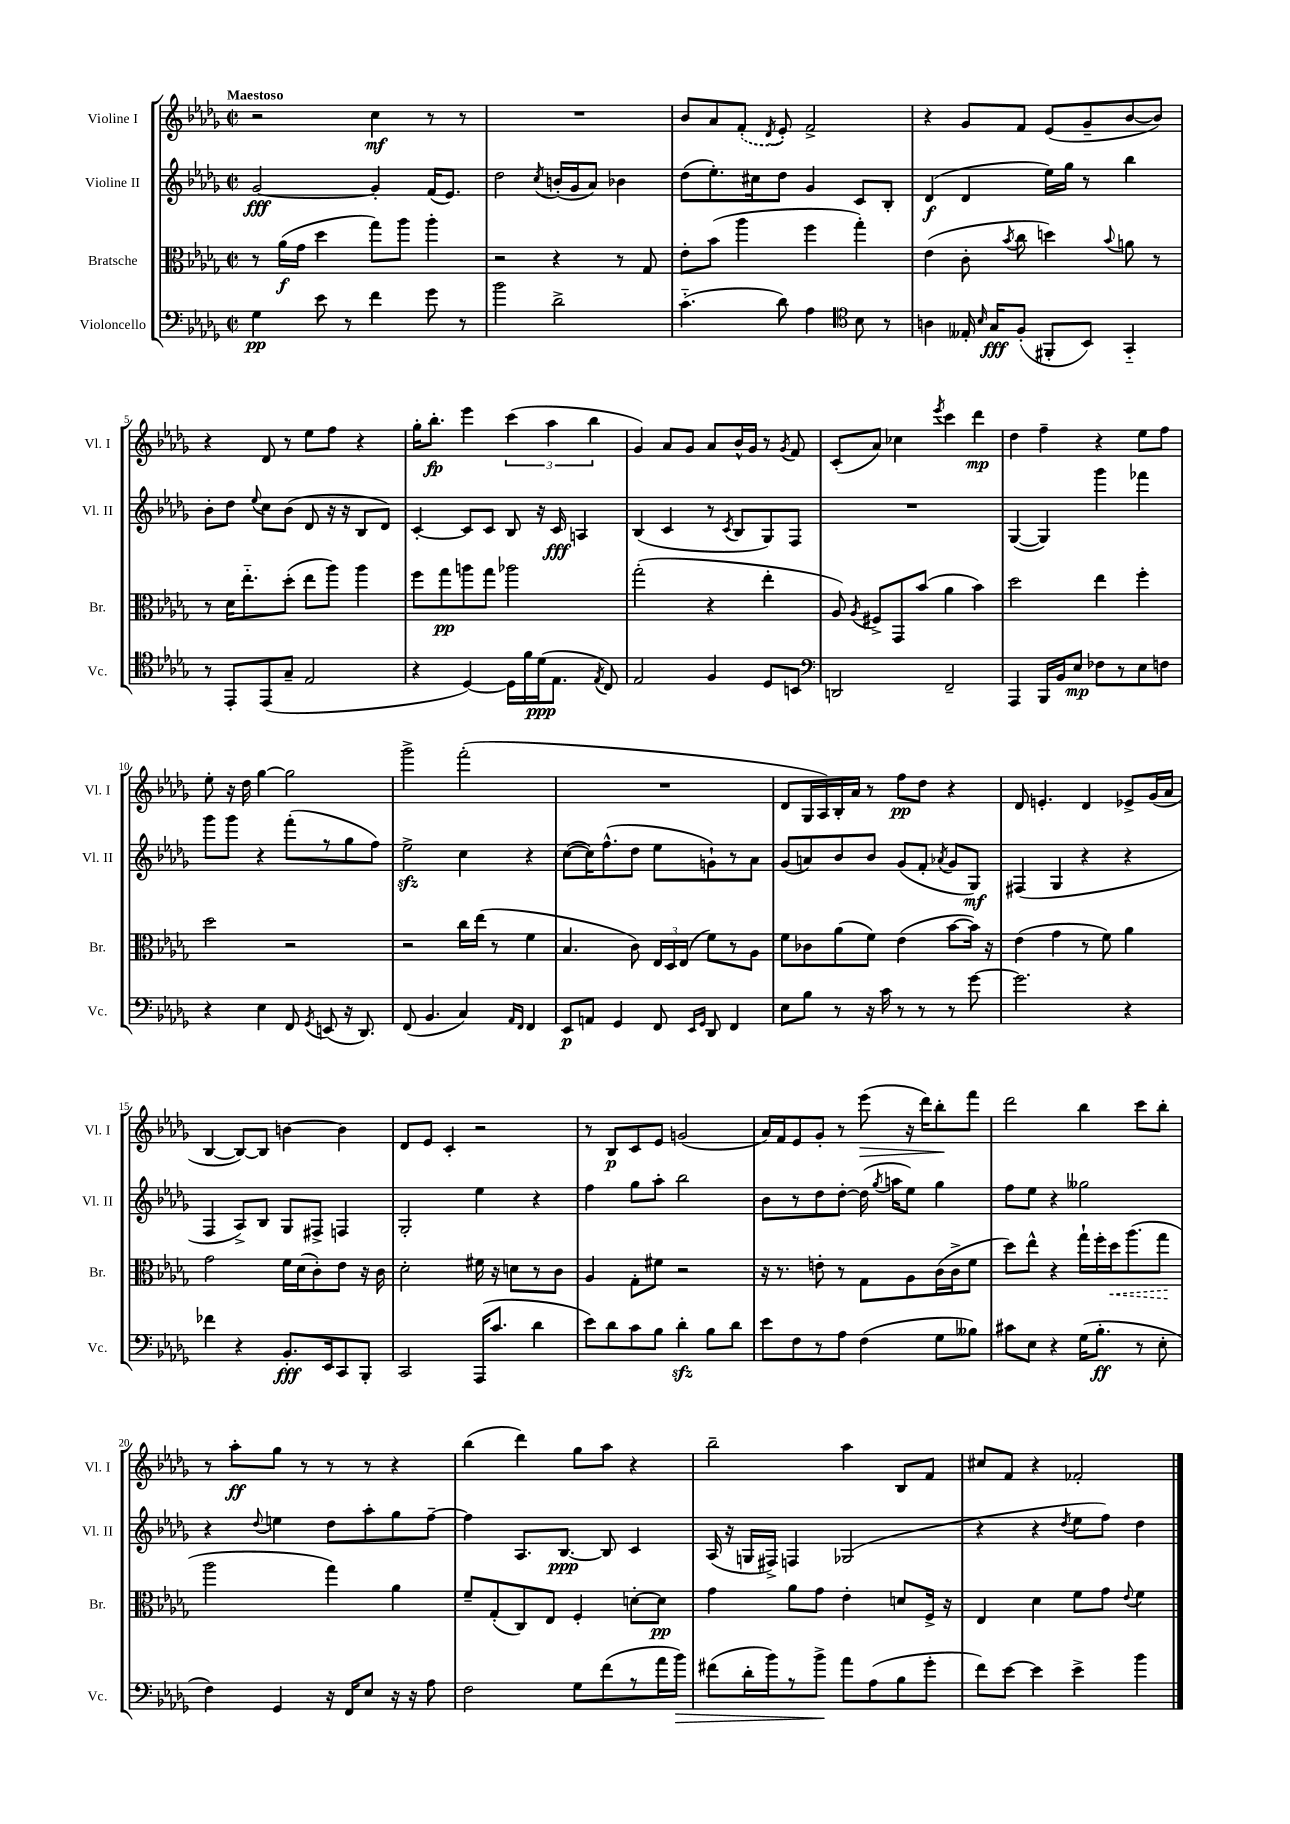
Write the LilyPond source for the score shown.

<<
\new StaffGroup <<
\new Staff = "s0" \with { instrumentName = "Violine I" shortInstrumentName = "Vl. I" } {
    \clef treble \key des \major \defaultTimeSignature \time 2/2 \tempo "Maestoso"
    \autoBeamOff r2 c''4\mf r8 r8 |
    R1 |
    bes'8[ aes'8 \once \slurDashed f'8]-.( \acciaccatura { des'8 } ees'8-.) f'2-> |
    r4 ges'8[ f'8] ees'8[( ges'8-- bes'8~ bes'8]) |
    r4 des'8 r8 ees''8[ f''8] r4 |
    ges''16[-. bes''8.]-.\fp ees'''4 \tuplet 3/2 { c'''4( aes''4 bes''4 } |
    ges'4) aes'8[ ges'8] aes'8[ bes'16-^ ges'16] r8 \acciaccatura { ges'8 } f'8 |
    c'8[-.( aes'8]) ces''4 \acciaccatura { ees'''8 } c'''4 des'''4\mp |
    des''4 f''4-- r4 ees''8[ f''8] |
    ees''8-. r16 des''16 ges''4~ ges''2 |
    ges'''2-> f'''2-.( |
    R1 |
    des'8[ ges16 aes16) bes16-. aes'16] r8 f''8[\pp des''8] r4 |
    des'8 e'4.-. des'4 ees'8[-> ges'16( aes'16] |
    bes4~ bes8[~) bes8] b'4~ b'4 |
    des'8[ ees'8] c'4-. r2 |
    r8 bes8[\p c'8 ees'8] g'2( |
    aes'16[) f'16 ees'8 ges'8]-. r8 ees'''8\>( r16 des'''16[) bes''8-.\! f'''8] |
    des'''2 bes''4 c'''8[ bes''8]-. |
    r8 aes''8[-.\ff ges''8] r8 r8 r8 r4 |
    bes''4( des'''4) ges''8[ aes''8] r4 |
    bes''2-- aes''4 bes8[ f'8] |
    cis''8[ f'8] r4 fes'2-. \bar "|." |
}
\new Staff = "s1" \with { instrumentName = "Violine II" shortInstrumentName = "Vl. II" } {
    \clef treble \key des \major \defaultTimeSignature \time 2/2
    \autoBeamOff ges'2~\fff ges'4-. f'16[( ees'8.]) |
    des''2 \acciaccatura { c''8 } b'16[-.( ges'16 aes'8]) bes'4 |
    des''8[( ees''8.-.) cis''16 des''8] ges'4 c'8[ bes8]-. |
    des'4\f( des'4 ees''16[) ges''16] r8 bes''4 |
    bes'8[-. des''8] \appoggiatura { ees''8 } c''8[ bes'8]( des'8 r16 r16 bes8[ des'8]) |
    c'4~-. c'8[ c'8] bes8 r16 c'16\fff a4 |
    bes4( c'4 r8 \acciaccatura { c'8 } bes8[ ges8) f8] |
    R1 |
    ges4~( ges4) ges'''4 fes'''4 |
    ges'''8[ ges'''8] r4 f'''8[-.( r8 ges''8 f''8]) |
    ees''2->\sfz c''4 r4 |
    c''8[~( c''16) f''8.-^( des''8] ees''8[ g'8-!) r8 aes'8] |
    ges'8[( a'8) bes'8 bes'8] ges'8[( f'8]-. \acciaccatura { aes'8 } ges'8[ ges8]\mf) |
    fis4( ges4 r4 r4 |
    f4 aes8[->) bes8] ges8[ fis8]-> f4 |
    ges2-. ees''4 r4 |
    f''4 ges''8[ aes''8]-. bes''2 |
    bes'8[ r8 des''8 des''8]~-. des''16( \acciaccatura { ges''8 } a''16[ ees''8]) ges''4 |
    f''8[ ees''8] r4 geses''2 |
    r4 \appoggiatura { des''8 } e''4 des''8[ aes''8-. ges''8 f''8]~-- |
    f''4 aes8.[ bes8.]~\ppp bes8 c'4 |
    aes16( r16 g16[ fis16]->) f4 ges2( |
    r4 r4 \acciaccatura { des''8 } ees''8[ f''8]) des''4 \bar "|." |
}
\new Staff = "s2" \with { instrumentName = "Bratsche" shortInstrumentName = "Br." } {
    \clef alto \key des \major \defaultTimeSignature \time 2/2
    \autoBeamOff r8 aes'16[\f( ges'16] des''4 ges''8[) aes''8] aes''4-. |
    r2 r4 r8 ges8 |
    ees'8[-. bes'8]( aes''4 f''4 ges''4-.) |
    ees'4( c'8-. \acciaccatura { bes'8 } c''8 d''4) \appoggiatura { bes'8 } a'8 r8 |
    r8 des'16[ ees''8.-_ des''8]-.( ees''8[ aes''8]) aes''4 |
    f''8[ ges''8\pp a''8 ges''8] aes''2 |
    ges''2-.( r4 ees''4-. |
    aes8) \acciaccatura { aes8 } fis8[-> ges,8 bes'8]( aes'4 bes'4) |
    des''2 ees''4 f''4-. |
    des''2 r2 |
    r2 c''16[ ees''16]( r8 f'4 |
    bes4. c'8) \tuplet 3/2 { ees16[ des16 ees16]( } f'8[) r8 aes8] |
    f'8[ ces'8 aes'8( f'8]) ees'4( bes'8[~ bes'16]) r16 |
    ees'4( ges'4 r8 f'8) aes'4 |
    ges'2 f'16[ des'16( c'8-.) ees'8] r16 c'16 |
    des'2-. fis'16 r16 d'8[ r8 c'8] |
    aes4 ges8[-. fis'8] r2 |
    r16 r8. e'8-. r8 ges8[ aes8 c'16( c'16-> f'8] |
    des''8[) ees''8]-^ r4 ges''16[-! f''16-. \once \override Hairpin.style = #'dashed-line des''16\< aes''8.( ges''8]\! |
    aes''2 ges''4) aes'4 |
    f'8[-- ges8-.( c8) ees8] f4-. d'8[~-. d'8]\pp |
    ges'4 aes'8[ ges'8] ees'4-. d'8[ f16]-> r16 |
    ees4 des'4 f'8[ ges'8] \appoggiatura { ees'8 } f'4 \bar "|." |
}
\new Staff = "s3" \with { instrumentName = "Violoncello" shortInstrumentName = "Vc." } {
    \clef bass \key des \major \defaultTimeSignature \time 2/2
    \autoBeamOff ges4\pp ees'8 r8 f'4 ges'8 r8 |
    bes'2 des'2-> |
    c'4.-_( des'8) aes4 \clef tenor bes8 r8 |
    a4 eeses16-. \grace { bes16 } ges16[\fff f8]-.( fis,8[-. bes,8]) ges,4-_ |
    r8 ees,8[-. ees,8( ges8]-- ees2 |
    r4 des4~) des16[ f'16 des'16\ppp( ees8.] \acciaccatura { ees8 } c8) |
    ees2 f4 des8[ b,8] |
    \clef bass d,2 f,2-- |
    aes,,4 bes,,16[ bes,16 ees8]\mp fes8[ r8 ees8 f8] |
    r4 ees4 f,8 \acciaccatura { ges,8 } e,8( r16 des,8.) |
    f,8( bes,4. c4) \grace { aes,16[ f,16] } f,4 |
    ees,8[\p a,8] ges,4 f,8 \grace { ees,16[ ges,16] } des,8 f,4 |
    ees8[ bes8] r8 r16 c'16 r8 r8 r8 ges'8~ |
    ges'2. r4 |
    fes'4 r4 bes,8.[-.\fff ees,16 c,8 bes,,8]-. |
    c,2 aes,,16[( c'8.] des'4 |
    ees'8[) des'8 c'8 bes8] des'4-.\sfz bes8[ des'8] |
    ees'8[ f8 r8 aes8] f4( ges8[ beses8]) |
    cis'8[ ees8] r4 ges16[( bes8.]-.\ff r8 ees8-. |
    f4) ges,4 r16 f,16[ ees8] r16 r16 aes8 |
    f2 ges8[ f'8( r8 aes'16 bes'16]\>) |
    fis'8[( des'16-. bes'16) r8 bes'8]->\! aes'8[ aes8( bes8 ges'8]-. |
    f'8[) ees'8]~ ees'4 ees'4-> bes'4 \bar "|." |
}
>>
>>
